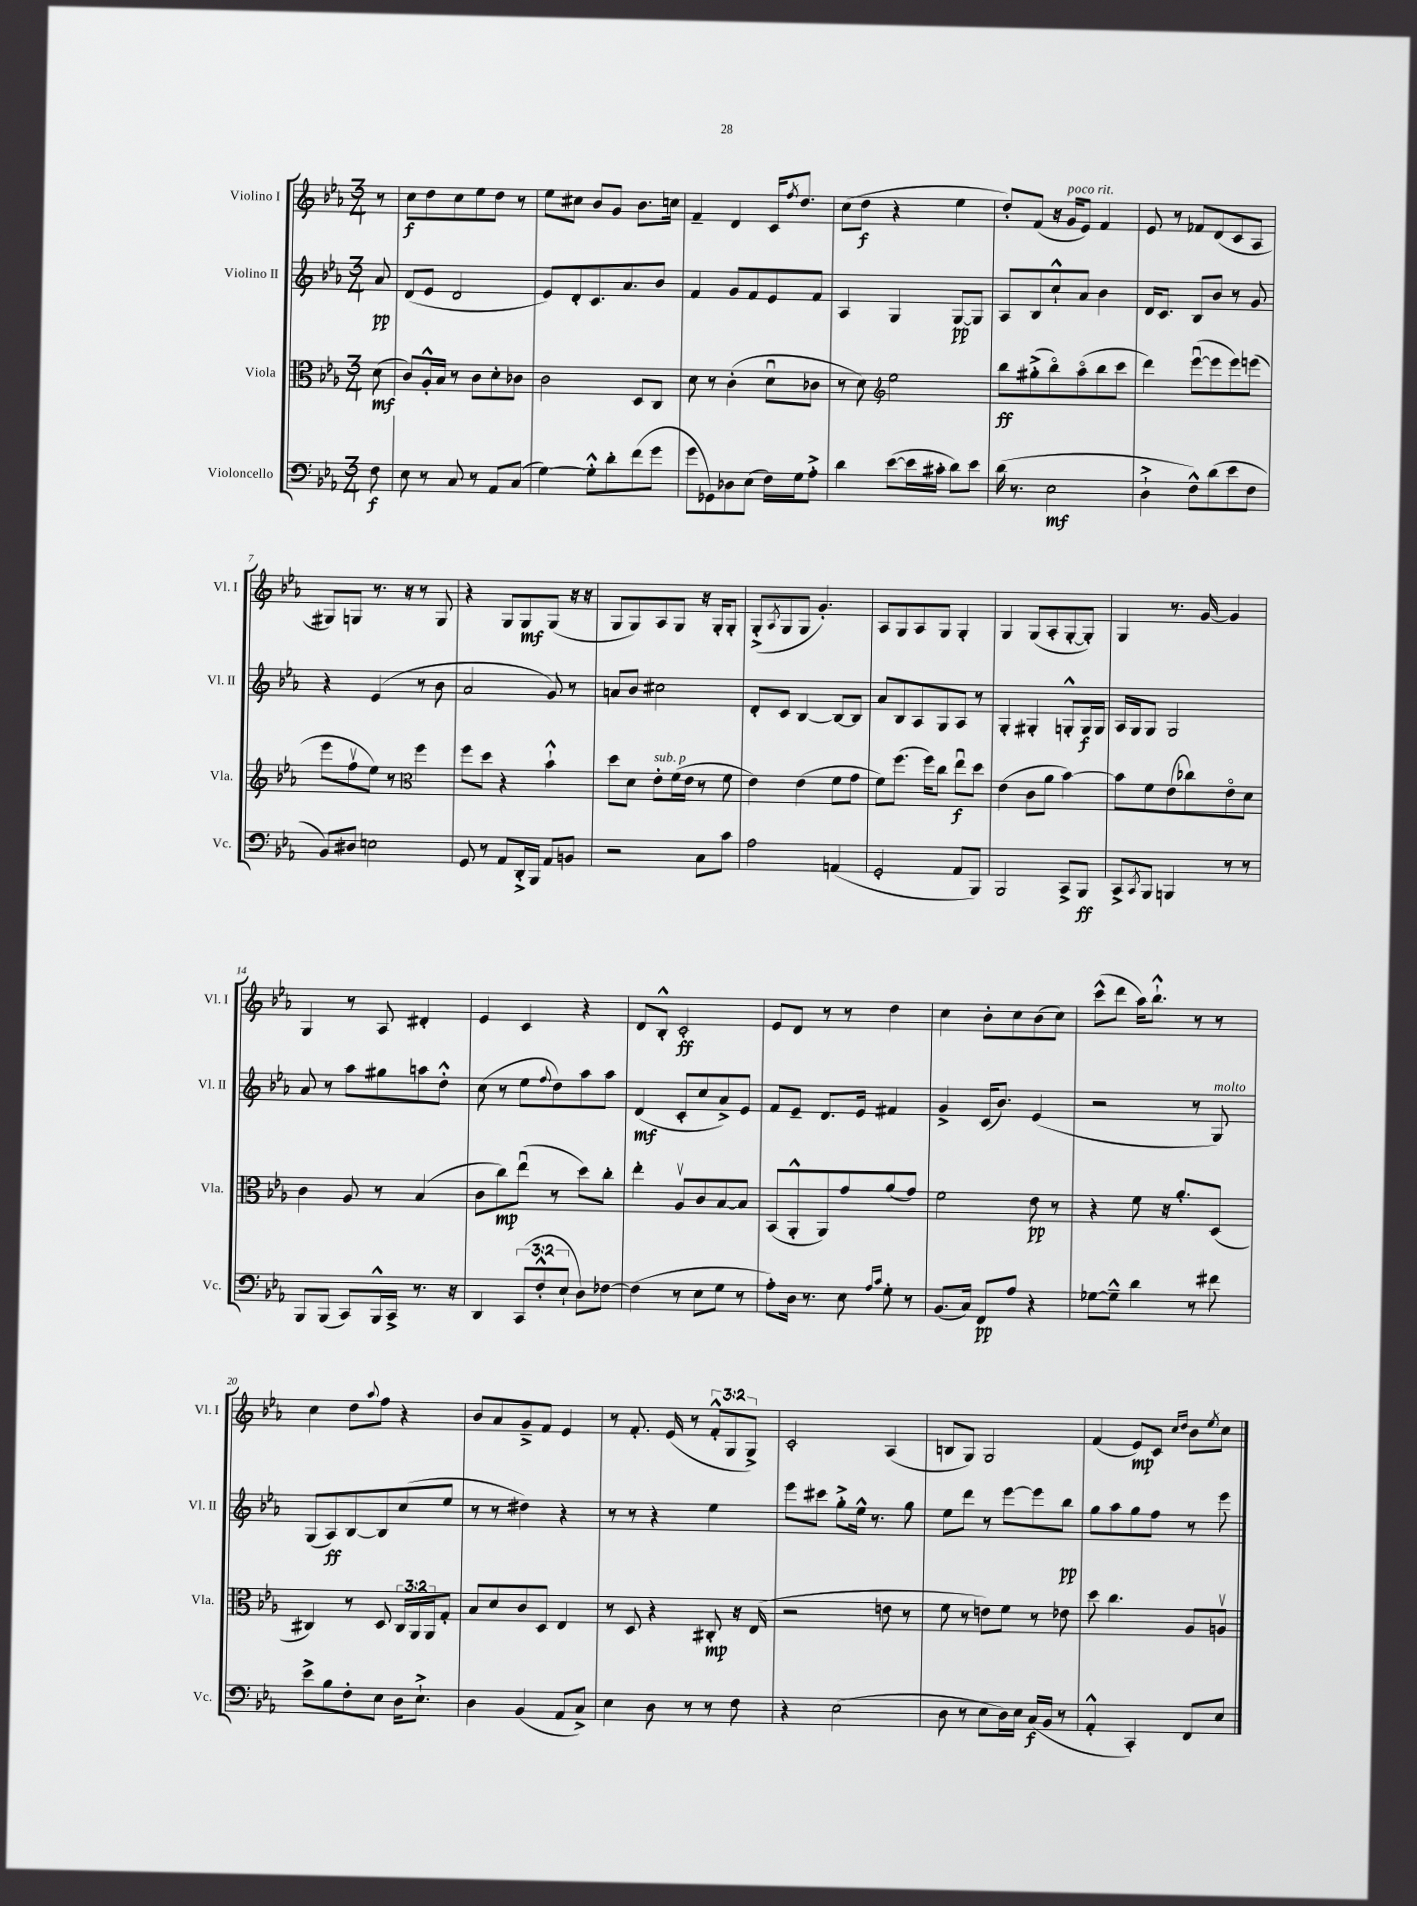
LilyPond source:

<<
\new StaffGroup <<
\new Staff = "s0" \with { instrumentName = "Violino I" shortInstrumentName = "Vl. I" } {
    \clef treble \key ees \major \numericTimeSignature \time 3/4 \override Staff.TupletNumber.text = #tuplet-number::calc-fraction-text \partial 8
    r8 |
    c''8\f d''8 c''8 ees''8 d''8 r8 |
    ees''8 cis''8 bes'8 g'8 bes'8. c''16 |
    f'4-- d'4 c'16 \acciaccatura { f''8 } d''8. |
    c''8( d''8\f r4 ees''4 |
    d''8-.) f'8( r16 g'16^\markup { \italic "poco rit." } ees'8) f'4 |
    ees'8 r8 fes'8 d'8( c'8 aes8 |
    gis8) g8 r8. r16 r8 g8 |
    r4 g8 g8\mf g8( r16 r16 |
    g8 g8) aes8 g8 r16 g16-. g8-. |
    g8-.->( \acciaccatura { aes8 } g8 g8 g'4.-.) |
    aes8 g8 aes8 g8 g4-. |
    g4 g8( aes8-. g8~-. g8-.) |
    g4 r8. g'16~ g'4 |
    g4 r8 aes8 dis'4-. |
    ees'4 c'4 r4 |
    d'8 bes8-.-^ c'2-.\ff |
    ees'8 d'8 r8 r8 d''4 |
    c''4 bes'8-. c''8 bes'8( c''8) |
    c'''8-^( d'''8 aes''16) bes''8.-!-^ r8 r8 |
    c''4 d''8 \appoggiatura { aes''8 } f''8 r4 |
    bes'8 aes'8 g'8---> f'8 ees'4 |
    r8 f'8.-. ees'16( r8 \tuplet 3/2 { f'8-.-^ g8 g8->) } |
    c'2-. aes4( |
    b8 g8) g2 |
    f'4( ees'8\mp) c'8 \grace { c''16 d''16 } bes'8 \acciaccatura { ees''8 } c''8 \bar "|." |
}
\new Staff = "s1" \with { instrumentName = "Violino II" shortInstrumentName = "Vl. II" } {
    \clef treble \key ees \major \numericTimeSignature \time 3/4 \partial 8
    aes'8\pp |
    d'8( ees'8 d'2 |
    ees'8) d'8-. c'8. aes'8. bes'8 |
    f'4 g'8 f'8 ees'8 f'8 |
    aes4 g4 g8~\pp g8 |
    aes8 bes8 c''8-!-^ aes'8 bes'4 |
    d'16 c'8. bes8 bes'8 r8 g'8 |
    r4 ees'4( r8 bes'8 |
    aes'2 g'8) r8 |
    a'8 bes'8 cis''2 |
    d'8-. c'8 bes4~ bes8~ bes8 |
    aes'8 bes8 aes8 g8 aes8 r8 |
    g4-. gis4-. g8-.-^ g16\f g16 |
    aes16 g16 g8 g2 |
    aes'8 r8 aes''8 gis''8 a''8 d''8-.-^ |
    c''8( r8 ees''8 \appoggiatura { f''8 } d''8) aes''8 aes''8 |
    d'4\mf( c'8-. c''8 aes'8->) ees'8 |
    f'8 ees'8-- d'8. ees'16 fis'4 |
    g'4-> c'16( bes'8.) ees'4( |
    r2 r8 g8^\markup { \italic "molto" }) |
    g8( aes8\ff) bes8~ bes8 c''8( ees''8 |
    r8 r8 dis''4) r4 |
    r8 r8 r4 ees''4 |
    ees'''8 cis'''8 g''8-.-> ees''16-^ r8. g''8 |
    ees''8 d'''8 r8 ees'''8~ ees'''8 bes''8\pp |
    g''8 aes''8 g''8 f''8 r8 ees'''8 \bar "|." |
}
\new Staff = "s2" \with { instrumentName = "Viola" shortInstrumentName = "Vla." } {
    \clef alto \key ees \major \numericTimeSignature \time 3/4 \override Staff.TupletNumber.text = #tuplet-number::calc-fraction-text \partial 8
    d'8\mf( |
    c'8) aes16-.-^ bes16 r8 c'8 d'8-. ces'8 |
    c'2 d8 c8 |
    d'8 r8 c'4-.( d'8\downbow ces'8 |
    r8 d'8) \clef treble ees''2 |
    bes''8\ff gis''8-.->( bes''8\flageolet) aes''8\flageolet( bes''8 c'''8 |
    d'''4) ees'''8~\downbow( ees'''8 ees'''8) e'''8( |
    ees'''8 f''8\upbow ees''8) r8 \clef alto f''4 |
    f''8 d''8 r4 bes'4-!-^ |
    d''8 d'8 ees'8-.^\markup { \italic "sub. p" } f'16( ees'16 r8 f'8 |
    ees'4) ees'4( f'8 g'8 |
    f'8) f''8.( f''16) c''8 ees''8\downbow\f d''8 |
    ees'4( c'8 aes'8 bes'4~) |
    bes'8 f'8 ees'8( ces''8) ees'8\flageolet d'8 |
    c'4 aes8 r8 bes4( |
    c'8 c''8\mp) ees''8\downbow( r8 d''8) c''8-. |
    ees''4-. aes8\upbow c'8 bes8~ bes8 |
    bes,8( aes,8-.-^ aes,8) g'8 aes'8( g'8) |
    f'2 ees'8\pp r8 |
    r4 f'8 r16 aes'8.-. d8( |
    cis4) r8 d8 \tuplet 3/2 { cis16 aes,16 aes,16 } g8-. |
    bes8 d'8 c'8 d8 ees4 |
    r8 d8 r4 cis8-.\mp r16 ees16( |
    r2 e'8 r8 |
    f'8 r8 e'8) f'8 r8 ees'8 |
    d''8 c''4. aes8 a8\upbow \bar "|." |
}
\new Staff = "s3" \with { instrumentName = "Violoncello" shortInstrumentName = "Vc." } {
    \clef bass \key ees \major \numericTimeSignature \time 3/4 \override Staff.TupletNumber.text = #tuplet-number::calc-fraction-text \partial 8
    f8\f |
    ees8 r8 c8 r8 aes,8 c8( |
    g4~) g8-.-^ d'8-. f'8( g'8 |
    g'8 ges,8) des8 ees8( f16) g16 aes8-.-> |
    d'4 ees'8~( ees'16 cis'16-. d'8) ees'8 |
    d'16( r8. ees2\mf |
    d4-!-> f8-^) d'8( ees'8 f8 |
    bes,8) dis8 e2 |
    g,8 r8 aes,8 d,16-.-> bes,,16 aes,8 b,8 |
    r2 c8 c'8 |
    aes2 a,4( |
    g,2-. aes,8 bes,,8) |
    bes,,2 c,8-> bes,,8\ff |
    c,8-> \acciaccatura { c,8 } bes,,8 b,,4 r8 r8 |
    bes,,8 bes,,8( c,8) bes,,16-^ c,16-> r8. r16 |
    d,4 \tuplet 3/2 { c,8( f8-.-^ ees8-! } d8) fes8~ |
    fes4( r8 ees8 g8 r8 |
    aes8-.) d16 r8. ees8 \grace { aes16 c'16 } g8-. r8 |
    bes,8.( c16) f,8\pp aes8 r4 |
    ges8~ ges8---^ d'4 r8 fis'8 |
    ees'8-> bes8 f8-. ees8 d16 ees8.-!-> |
    d4 bes,4( aes,8 c8->) |
    ees4 d8 r8 r8 f8 |
    r4 ees2( |
    d8 r8 ees8 d16) ees16 c16\f( bes,16 r8 |
    aes,4-.-^ c,4-.) f,8 ees8 \bar "|." |
}
>>
>>
